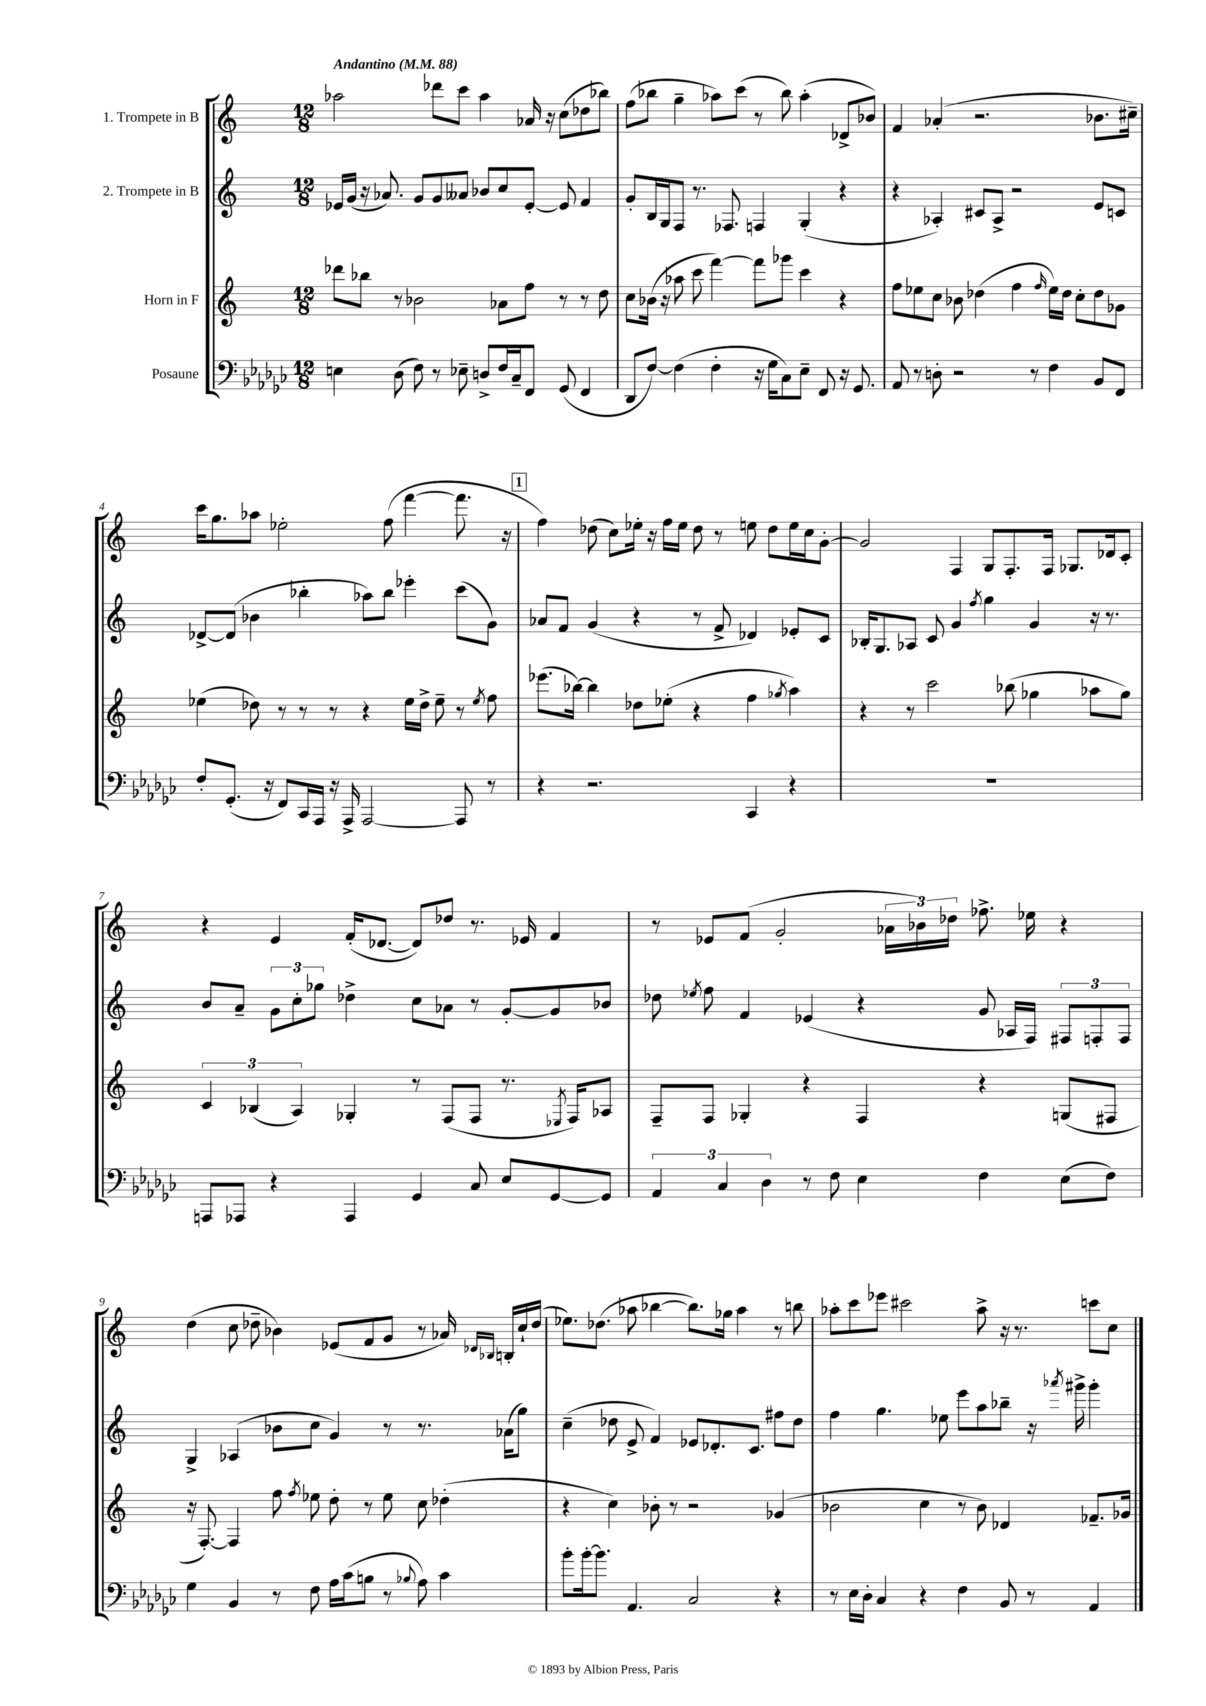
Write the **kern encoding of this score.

**kern	**kern	**kern	**kern
*part4	*part3	*part2	*part1
*staff4	*staff3	*staff2	*staff1
*I"Posaune	*I"Horn in F	*I"2. Trompete in B	*I"1. Trompete in B
*clefF4	*clefG2	*clefG2	*clefG2
*k[b-e-a-d-g-c-]	*k[]	*k[]	*k[]
*M12/8	*M12/8	*M12/8	*M12/8
*MM88	*MM88	*MM88	*MM88
=1	=1	=1	=1
!	!	!	!LO:TX:a:B:t=Andantino
4En\	8ddd-X\L	16e-X/LL	2aa-X\
.	.	(16g/JJ	.
.	8bb-X\J	16r	.
.	.	8.a-X/)	.
(8D-\	8r	.	.
8F\)	2b-X\	8g/L	.
8r	.	8g/	8ddd-X\L
8E-X~\	.	8a--X/J	8ccc\J
8Dn^/L	.	8b-X/L	4aa-\
16F/L	8a-X\L	8cc/	.
16C-~/J	.	.	.
8FF/J	8ff\J	[8e-'/J	16a-X/
.	.	.	16r
(8GG-/	8r	8e-/]	(8cc\L
4FF/	8r	4f/	8dd-X\
.	8dd\	.	8bb-X\J)
=2	=2	=2	=2
8DD-/L	8cc\L	8g'/L	(8ff\L
[8F/J)	(16b-X\Jk	16B/L	8bb-X\J
.	16r	16G/J	.
(4F\]	8aa-X\	8F/J	4gg~\
.	8ccc\	8.r	.
4F'\	[4fff\)	.	8aa-X\L)
.	.	8.F-X/	.
.	.	.	(8ccc\J
16r	8fff\L]	4Fn/	8r
16G-\KL	.	.	.
8C-\)	8ggg-X\J	.	8bb-\)
8E-~\J	4ccc\	(4G'/	(4aa-'\
8FF/	.	.	.
16r	4r	4r	8d-X^/L
8.GG-/	.	.	.
.	.	.	8b-X/J)
=3	=3	=3	=3
8AA-/	8ff\L	4r	4f/
8r	8ee-X\	.	.
8Dn'\	8cc\J	4A-X'/)	(4a-X'/
2r	8b-X\	.	.
.	(4dd-X\	8c#X/L	2.r
.	.	8A-^/J	.
.	4ff\	2r	.
8r	.	.	.
.	16qqff/	.	.
4F\	16ee-\LL)	.	.
.	16dd-\JJ	.	.
.	8cc'\L	.	.
8BB-/L	8dd-\	8e/L	8.b-X\L
8FF/J	8g-X\J	8cn/J	.
.	.	.	16cc#X~\Jk)
!!LO:LB:g=z
=4	=4	=4	=4
8F'/L	(4ee-X\	[8d-X^/L	16ccc\KL
.	.	.	8.gg\
(8.GG-'/J	.	(8d-/J]	.
.	8dd-X\)	4b-X\	8aa-X\J
16r	.	.	.
8FF/L)	8r	.	2ee-X'\
16CC-/L	8r	4bb-X'\	.
16AAA-/JJ	.	.	.
16r	8r	.	.
16AAA-^/	.	.	.
[2AAA-/	4r	8aa-X\L)	.
.	.	8bb-\J	(8ff\
.	16ee-\LL	4eee-X'\	[4fff\
.	16dd-^\JJ	.	.
.	8ee-~\	.	.
8AAA-/]	8r	(8ccc\L	8.fff\]
.	8qee-/	.	.
8r	8ff\	8g\J)	.
.	.	.	16r
!!LO:REH:place=s1:t=1
=5	=5	=5	=5
4r	(8.eee-X\L	8a-X/L	4ff\)
.	.	8f/J	.
.	[16bb-X\Jk)	.	.
2.r	4bb-\]	(4g/	(8dd-X\
.	.	.	8cc\L)
.	8dd-X\L	4r	16ee-X'\Jk
.	.	.	16r
.	(8ee-X'\J	.	16ff\LL
.	.	.	16ee-\JJ
.	4r	8r	8dd-\
.	.	8f^/	8r
4CC-/	4ff\	4d-X/)	8een\
.	.	.	8dd-\L
.	8qgg-X/	.	.
4r	4aa\)	8e-X'/L	16ee\L
.	.	.	16cc\J
.	.	8c/J	[8g'\J
=6	=6	=6	=6
1.r	4r	16B-X'/KL	2g/]
.	.	8.G/	.
.	8r	8A-X/J	.
.	2ccc\	8c/	.
.	.	4g/	4F/
.	.	8qff/	.
.	.	4gg\	8G/L
.	(8bb-X\	.	8.F'/
.	4gg-X\	4g/	.
.	.	.	16F/Jk
.	.	.	8.G-X/L
.	8aa-X\L	16r	.
.	.	8.r	16d-X/k
.	8gg-\J)	.	8c'/J
!!LO:LB:g=z
=7	=7	=7	=7
8AAAn/L	6c/	8b/L	4r
8AAA-X/J	.	8a~/J	.
.	(6B-X/	.	.
4r	.	12g\L	4e/
.	6A/)	12cc'\	.
.	.	12gg-X\J	.
4AAA-/	4G-X'/	4dd-X^\	(16f'/KL
.	.	.	[8.d-X/J
4GG-/	8r	8cc\L	8d-/L])
.	(8F/L	8a-X\J	8dd-X/J
8C-/	8F/J	8r	8.r
8E-/L	8.r	[8g'/L	.
.	.	.	16e-X/
[8GG-/	.	8g/]	4f/
.	8qE-X/	.	.
.	16F/KL)	.	.
8GG-/J]	8A-X/J	8b-X/J	.
=8	=8	=8	=8
6AA-/	8F~/L	8dd-X\	8r
.	.	8qee-X/	.
.	8F/J	8ff\	8e-X/L
6C-/	.	.	.
.	4G-X'/	4f/	(8f/J
6D-\	.	.	.
.	.	.	2g'/
8r	4r	(4e-X/	.
8F\	.	.	.
4E-\	4F/	4r	.
.	.	.	24a-X\LL
.	.	.	24b-X\)
.	.	.	24dd-X\JJ
4F\	4r	8g/	8.ff-X^\
.	.	16A-X/LL	.
.	.	16F/JJ)	16ee-X\
(8E-\L	(8Gn/L	12F#X/L	4r
.	.	12Fn'/	.
8F\J)	8F#X/J	.	.
.	.	12F/J	.
!!LO:LB:g=z
=9	=9	=9	=9
4G-\	16r	4G^/	(4dd\
.	[8.F'/)	.	.
4BB-/	4F/]	(4A-X/	8cc\
.	.	.	8dd-X~\
8r	8ff\	8b-X\L	4b-X\)
.	8qff/	.	.
8F\	8ee-X\	8cc\J	.
16A-\LL	8dd'\	4g/)	(8e-X/L
(16c-\J	.	.	.
8Bn\J	8r	.	8f/
8r	8ee-\	8r	8g/J
8qqB-X/	.	.	.
8A-\)	8cc\	8.r	8r
4c-\	(4dd-X'\	.	16a-X/)
.	.	.	16qqd-X/LL
.	.	.	16qqB-X/JJ
.	.	(16a-X\KL	16Bn'/LL
.	.	8gg\J)	16cc`/
.	.	.	(16dd-/JJ
=10	=10	=10	=10
8b-'\L	4r	(4cc~\	8.ee-X\L)
[16b-'\k	.	.	.
8.b-\J]	.	.	(8.dd-X\J
.	4cc\)	8dd-X\	.
4.AA-/	.	8e^/	8aa-X\
.	8b-X'\	4f/)	[4bb-X\
.	8r	.	.
2C-/	2r	8e-X/L	8.bb-\L])
.	.	8.d-X'/	.
.	.	.	16gg-X\Jk
.	.	.	4aa-\
.	.	8.c/J	.
4r	(4g-X/	8ff#X\L	8r
.	.	8dd-\J	8bbn\
=11	=11	=11	=11
8r	2b-X\	4ff\	8aa-X'\L
16E-\LL	.	.	8ccc\
16D-'\JJ	.	.	.
4C-/	.	4.gg\	8eee-X\J
.	.	.	2ccc#X\
4r	4cc\	.	.
.	.	8ee-X\	.
4F\	8r	8eee\L	.
.	8b-\)	8aa\	8aa-^\
8BB-/	4d-X/	8bb-X~\J	16r
.	.	.	8.r
8r	.	16r	.
.	.	8qaaa-X/	.
.	.	16ggg#X^\	.
4AA-/	8.f-X~/L	4ggg#'\	8cccn\L
.	.	.	8cc\J
.	16g-X/Jk	.	.
==	==	==	==
*-	*-	*-	*-
